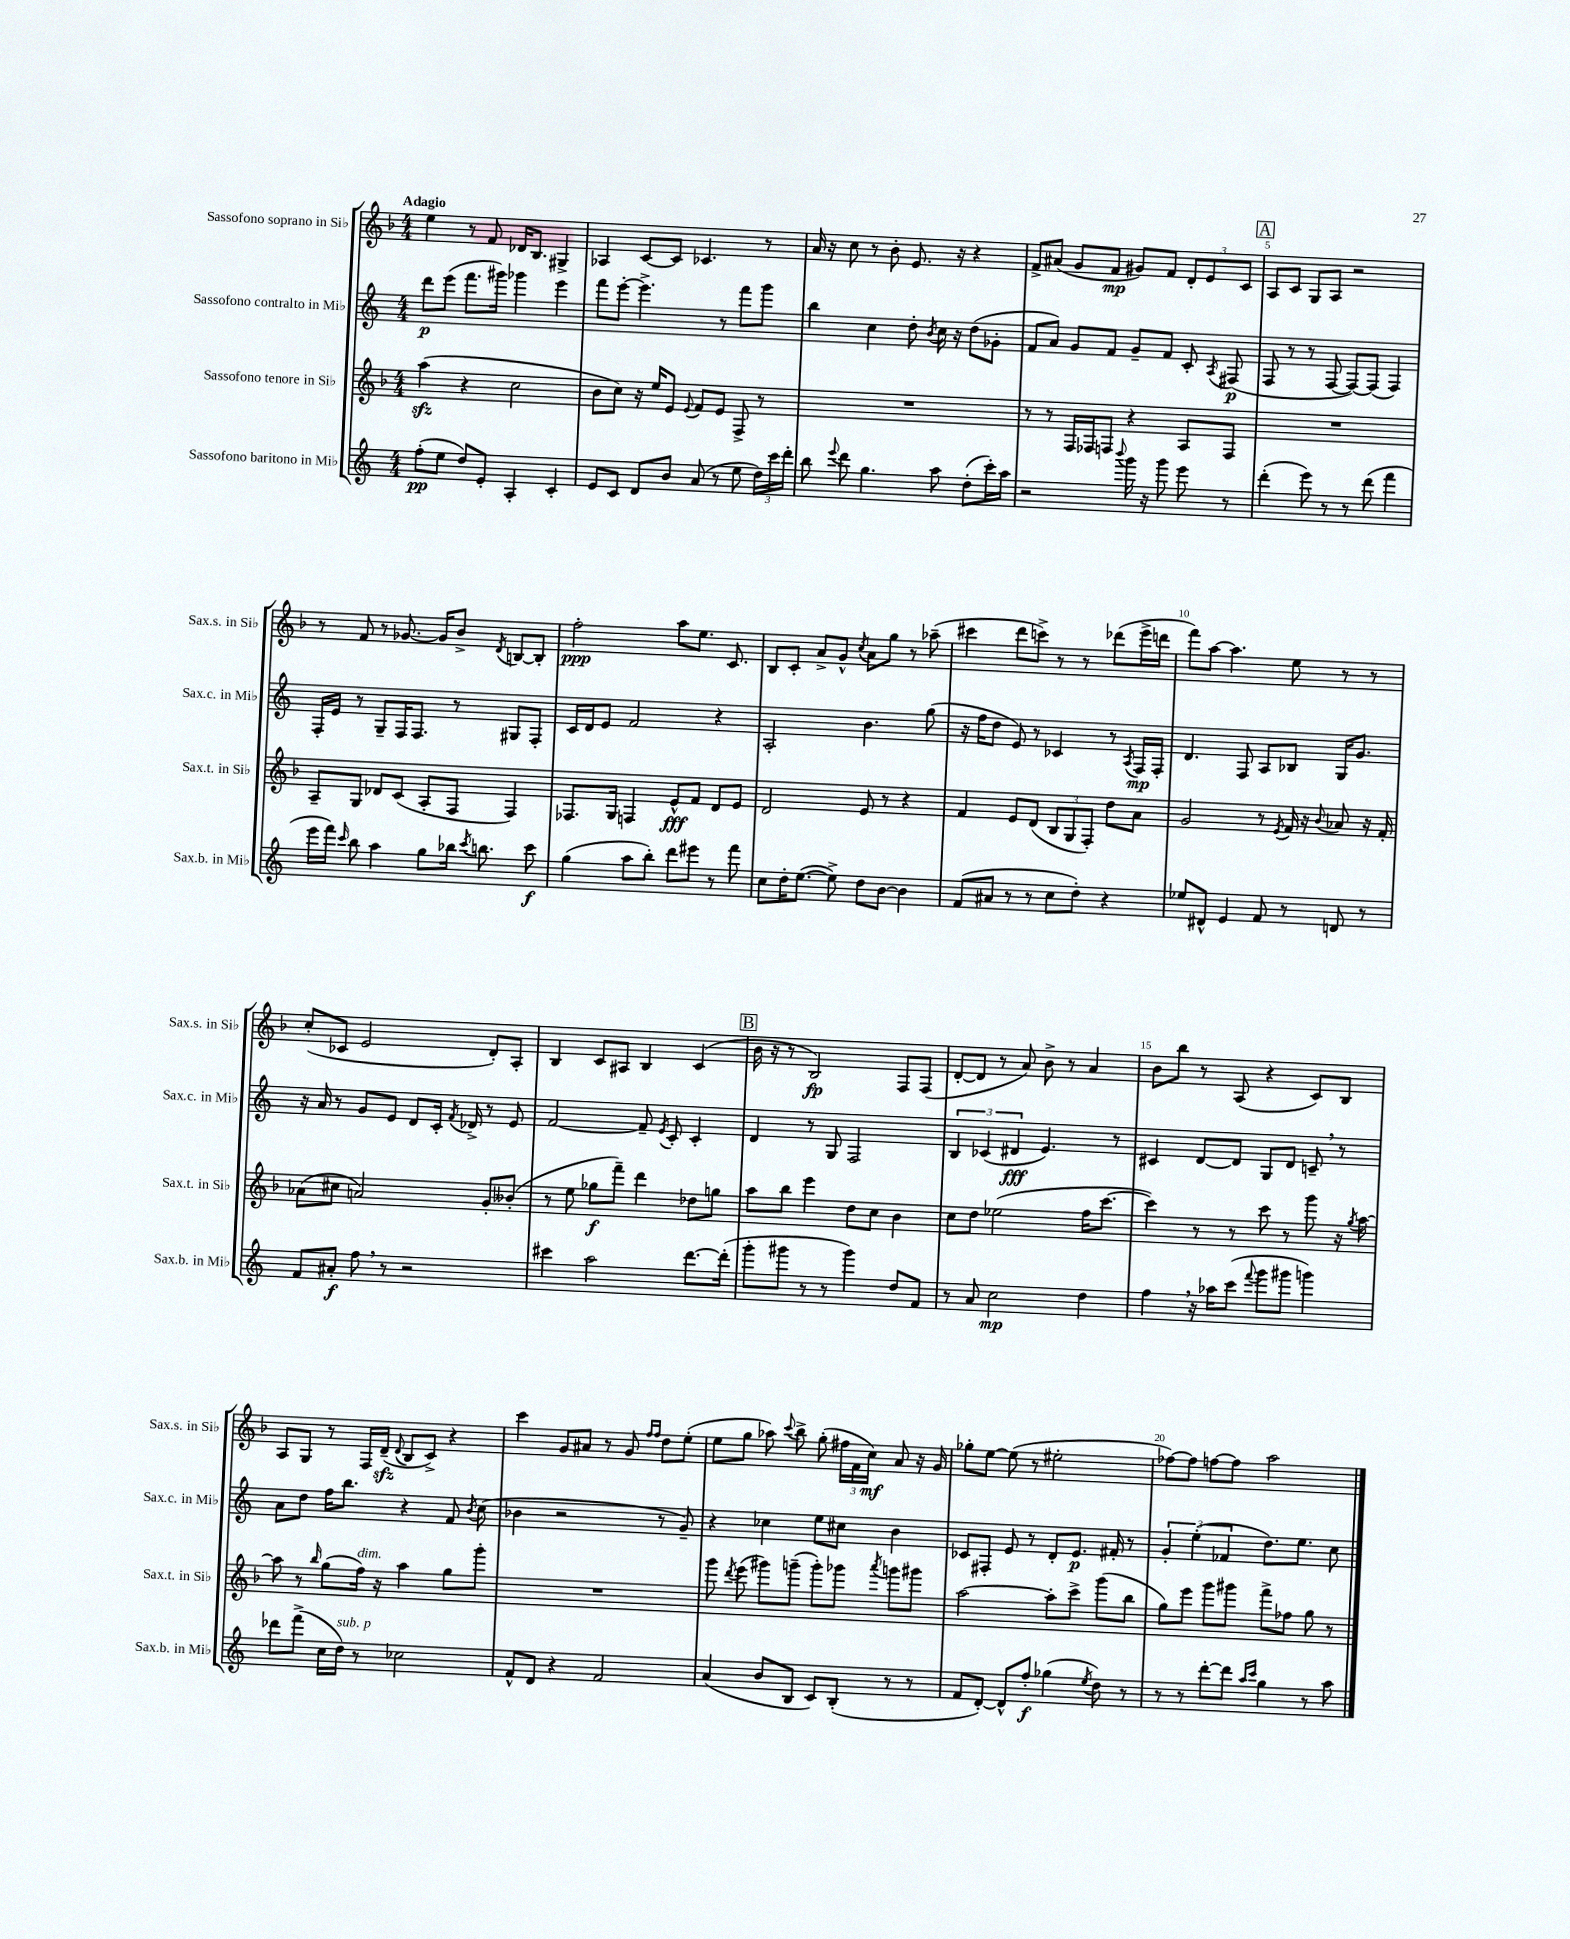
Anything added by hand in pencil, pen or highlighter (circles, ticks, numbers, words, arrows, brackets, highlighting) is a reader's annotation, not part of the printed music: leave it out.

**kern	**kern	**kern	**kern
*staff4	*staff3	*staff2	*staff1
*clefG2	*clefG2	*clefG2	*clefG2
*k[]	*k[b-]	*k[]	*k[b-]
*M4/4	*M4/4	*M4/4	*M4/4
(8ff'	(4aa	8ddd	4ee
8ee	.	(8eee	.
8dd)	4r	8.fff	8r
8e'	.	.	8f
.	.	16ggg#)	.
4A'	2cc	4ggg-	16d-
.	.	.	8.B-
4c'	.	4eee	4G#^
=	=	=	=
8e	8b-	8fff	4A-
8c	8cc)	[8eee'	.
8d	16r	4.eee^]	[8c
.	16ee	.	.
8b	8e	.	8c]
.	8qqe	.	.
(8a	8f	.	4.c-
8r	8e	8r	.
8ee	8F^	8fff	.
24dd)	8r	8ggg	8r
24ccc	.	.	.
24ddd'	.	.	.
=	=	=	=
8bb	1r	4bb	16a
.	.	.	16r
8qqeee	.	.	.
8ddd	.	.	8cc
4.gg	.	4cc	8r
.	.	.	8b-'
.	.	8dd'	8.e
.	.	8qb	.
8aa	.	16cc	.
.	.	16r	16r
(8dd'	.	(8dd	4r
16ccc')	.	8g-'	.
16aa	.	.	.
=	=	=	=
2r	8r	8f	8f^
.	8r	8a)	(8a#
.	16F	8g	8g
.	16F-	.	.
.	8F	8f	8f
8qqbbb	.	.	.
16ggg	4r	8g~	8g#)
16r	.	.	.
8ggg	.	8f	8f
8eee	8A	8c'	12d'
.	.	.	12e
.	.	8qA	.
8r	8F	(8F#	.
.	.	.	12c
=	=	=	=
(4ddd'	1r	8F	8A
.	.	8r	8c
8eee)	.	8r	8G
8r	.	[8F	8A
8r	.	8F_)	2r
(8ddd	.	(8F]	.
4fff	.	4F)	.
=	=	=	=
16eee	8A~	16F'	8r
16fff)	.	16e	.
16qqccc	.	.	.
8bb	8G	8r	8f
4aa	8d-	8G~	8r
.	(8c	16F	[8.g-
.	.	8.F	.
8gg	8A'	.	.
.	.	.	16g-]
16bb-	8F	8r	8b-^
8qccc	.	.	.
8.bb	.	.	.
.	.	.	8qd
.	4F)	8G#	[8B
8ccc	.	8F'	8B']
=	=	=	=
(4gg	8.F-	16c	2ff'
.	.	16d	.
.	.	8e	.
.	16G	.	.
8aa	4F	2f	.
8bb')	.	.	.
8ddd	8e^^	.	8aa
8eee#	8f	.	8.ee
8r	8d	4r	.
.	.	.	8.c
8fff	8e	.	.
=	=	=	=
8cc	2d	2A'	8B-
16dd'	.	.	8c'
([8.ee	.	.	.
.	.	.	8a^
8ee^])	.	.	8g^^
.	.	.	8qcc
8dd	8e	4.b	8a
[8b	8r	.	8gg
4b]	4r	.	8r
.	.	(8gg	(8aa-~
=	=	=	=
(8f	4f	16r	4ccc#
.	.	16ff	.
8a#	.	8dd	.
8r	8e	8e)	8ddd
8r	(8d	8r	8ccc^)
8cc	12B-	4c-	8r
.	12G	.	.
8dd')	.	.	8r
.	12F')	.	.
4r	8dd	8r	(8ddd-
.	.	8qA	.
.	8a	16F	16eee^
.	.	16F'	16ddd
=	=	=	=
8ee-	2g	4.d	8fff)
8d#^^	.	.	[8aa
4e	.	.	4.aa]
.	.	8F	.
8f	8r	8A	.
.	8qe	.	.
8r	16f	8B-	8ee
.	16r	.	.
.	8qqb-	.	.
8d	8a-	16G	8r
.	.	8.g	.
8r	16r	.	8r
.	16f'	.	.
=	=	=	=
8f	(8a-	16r	(8cc'
.	.	16a	.
8a#'	8cc#	8r	8c-
8ff	2a)	8g	2e
8r	.	8e	.
2r	.	8d	.
.	.	16c'	.
.	.	8qf	.
.	.	16d-^	.
.	8g'	8r	8d')
.	(8b--'	8e	8A'
=	=	=	=
4ccc#	8r	[2f	4B-
.	8ee	.	.
2aa	8gg-	.	8c
.	8fff~)	.	8A#
.	4ddd	8f~]	4B-
.	.	8qe	.
.	.	8c'	.
[8.ddd	8dd-	4c'	(4c
.	8gg	.	.
(16ddd']	.	.	.
=	=	=	=
8ggg'	8aa	4d	16b-
.	.	.	16r
8ggg#	8bb-	.	8r
8r	4eee	8r	2B-)
8r	.	8G	.
4ggg#)	8dd	2F	.
.	8cc	.	.
8dd	4b-	.	8F
8f	.	.	(8F
=	=	=	=
8r	8cc	6B	[8d'
8a	8dd	.	8d]
.	.	(6c-	.
2cc	(2ee-	.	8r
.	.	6d#	.
.	.	.	8a)
.	.	4.e)	8b-^
.	.	.	8r
4dd	16ff	.	4a
.	[8.ccc	.	.
.	.	8r	.
=	=	=	=
4ff	4ccc])	4c#	8b-
.	.	.	8bb-
16r	8r	[8d	8r
16aa-	.	.	.
(8ccc	8r	8d]	(8A
8qqfff	.	.	.
8ggg	8ccc	8G	4r
8ggg#	8r	8d	.
4ggg)	8ggg	8c~	8c)
.	16r	8r	8B-
.	8qgg	.	.
.	[16aa	.	.
=	=	=	=
8ddd-	8aa]	8a	8A
(8fff^	8r	8dd	8G
.	16qqbb-	.	.
16cc	(8gg	16ff	8r
16dd)	.	8.bb	.
8r	16ff)	.	16F
.	16r	.	(16d~
.	.	.	8qqd
2cc-	4aa	4r	8B-
.	.	.	8c^)
.	8gg	8f	4r
.	.	8qb	.
.	8ggg'	(8cc	.
=	=	=	=
8f^^	1r	4b-	4ccc
8d	.	.	.
4r	.	2r	8g
.	.	.	8a#
2f	.	.	8r
.	.	.	8g
.	.	.	16qqff
.	.	.	16qqff
.	.	8r	8dd
.	.	8g~)	(8ee'
=	=	=	=
(4a	8ggg	4r	8ee
.	8qddd	.	.
.	(8eee	.	8gg
8b	8ggg#)	4cc-	8aa-)
.	.	.	8qqccc
8B	(8ggg~	.	8bb-^
8c)	8ggg')	8ee	(8gg'
(8B'	8ggg-	8cc#	24ff#
.	.	.	24f
.	.	.	24cc)
.	8qaaa	.	.
8r	8ggg	4b	8a
8r	8ggg#	.	16r
.	.	.	16g
=	=	=	=
8f	[2aa	8c-	8gg-'
[8d')	.	8F#'	[8ee
8d^^]	.	8e	(8ee]
8ff'	.	8r	8r
(4gg-	8aa']	8d'	2ee#'
.	8ccc^	8.e	.
8qee	.	.	.
8dd)	(8ggg	.	.
.	.	16f#'	.
8r	8bb-	8r	.
=	=	=	=
8r	8gg)	6g'	[8ff-)
8r	8eee	.	8ff-]
.	.	(6ee'	.
[8ddd'	8ggg	.	[8ff
.	.	6f-	.
8ddd]	8ggg#	.	8ff]
16qqaa	.	.	.
16qqccc	.	.	.
4gg	8fff^	8.dd)	2aa
.	8ff-	.	.
.	.	8.ee	.
8r	8gg	.	.
8aa	8r	8cc	.
==	==	==	==
*-	*-	*-	*-
